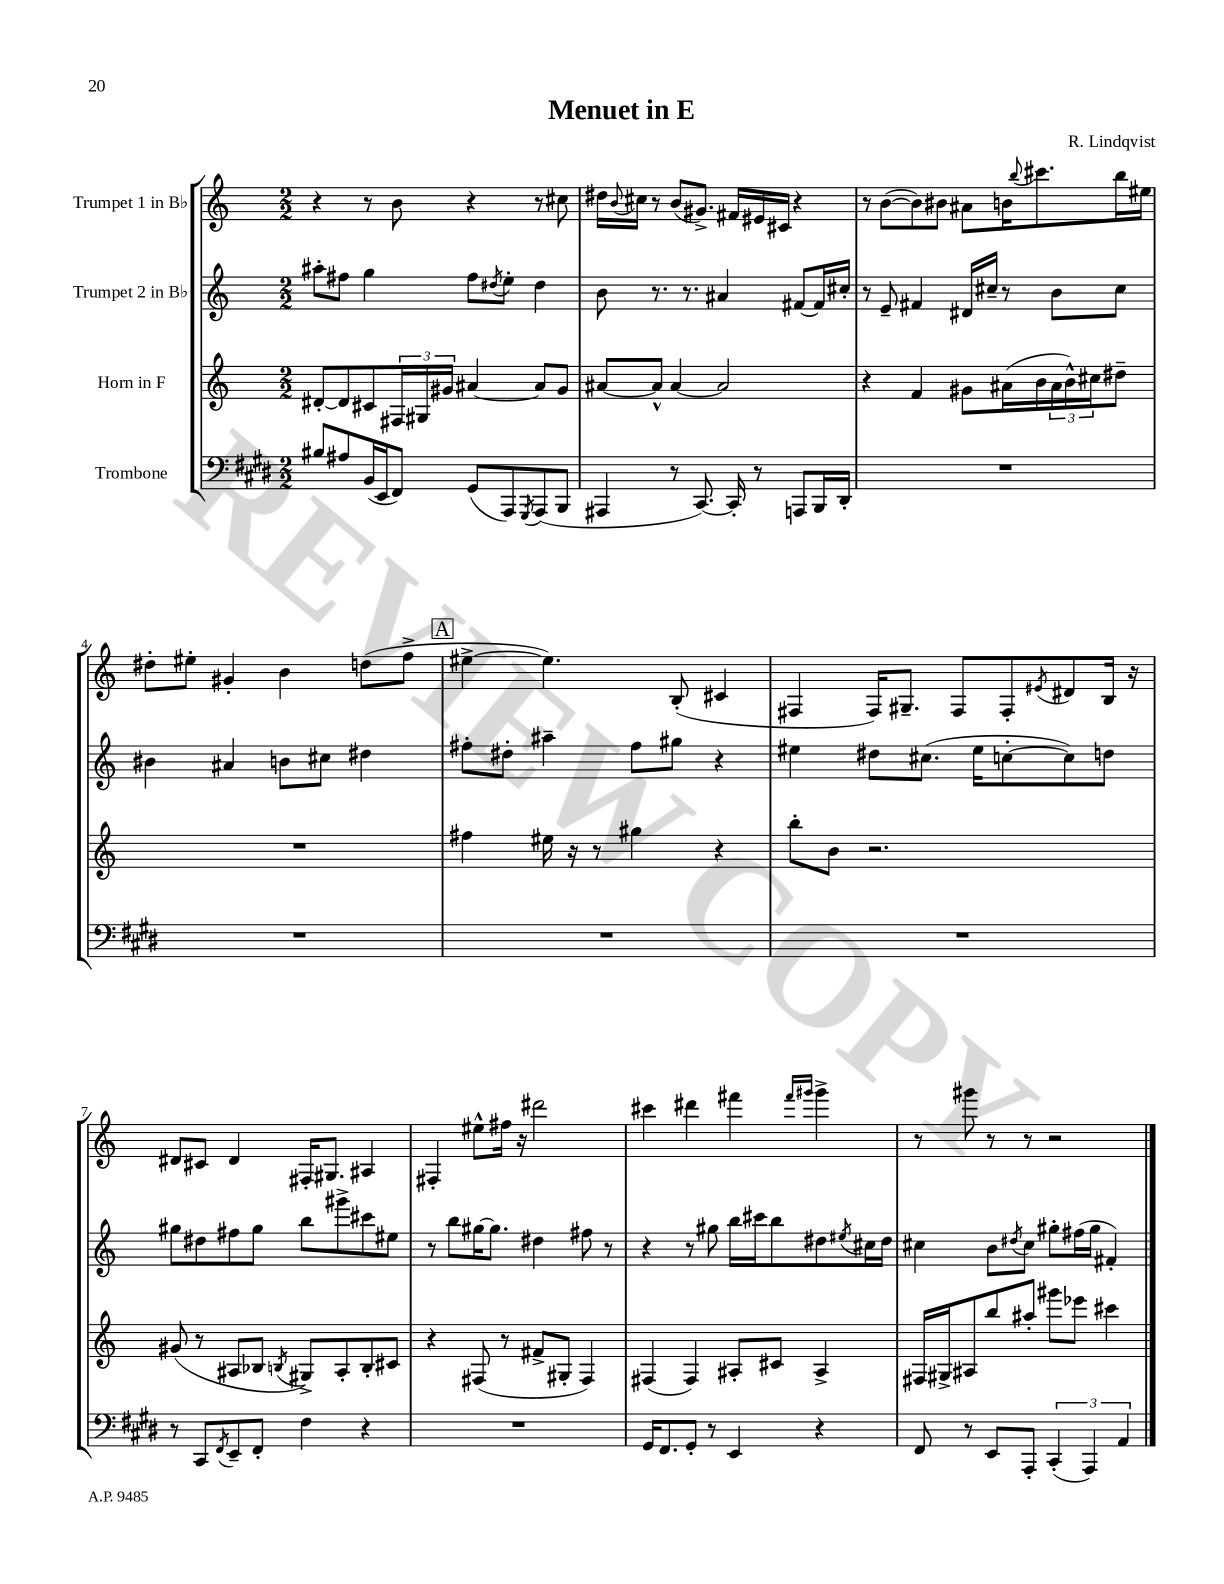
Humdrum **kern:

**kern	**kern	**kern	**kern
*staff4	*staff3	*staff2	*staff1
*clefF4	*clefG2	*clefG2	*clefG2
*k[f#c#g#d#]	*k[]	*k[]	*k[]
*M2/2	*M2/2	*M2/2	*M2/2
8B#	[8d#'	8aa#'	4r
8A#	8d#]	8ff#	.
(16BB	8c#	4gg	8r
16EE	.	.	.
8FF#)	24F#	.	8b
.	24G#	.	.
.	24g#	.	.
(8GG#	[4a#	8ff#	4r
.	.	8qdd#	.
8AAA)	.	8ee'	.
8qGGG#	.	.	.
(8AAA	8a#]	4dd#	8r
8BBB	8g#	.	8cc#
=	=	=	=
4AAA#	[8a#	8b	16dd#
.	.	.	8qqb
.	.	.	16cc#
.	8a#^^]	8.r	8r
8r	[4a#	.	(8b
.	.	8.r	.
[8.CC#)	.	.	8.g#^)
.	2a#]	4a#	.
16CC#']	.	.	16f#
8r	.	.	16e#
.	.	.	16c#
8AAA	.	[8f#	4r
16BBB	.	16f#]	.
16DD#'	.	16cc#'	.
=	=	=	=
1r	4r	8r	8r
.	.	8e~	([8b
.	4f	4f#	8b])
.	.	.	8b#
.	8g#	16d#	8a#
.	.	16cc#~	.
.	(16a#	8r	16b
.	.	.	8qqbb
.	16b	.	8.ccc#
.	24a#	8b	.
.	24b^^)	.	.
.	24cc#	.	.
.	8dd#~	8cc#	16bb
.	.	.	16ee#
=	=	=	=
1r	1r	4b#	8dd#'
.	.	.	8ee#'
.	.	4a#	4g#'
.	.	8b	4b
.	.	8cc#	.
.	.	4dd#	(8dd
.	.	.	8ff^
=	=	=	=
1r	4ff#	8ff#'	[4ee#^
.	.	8dd#'	.
.	16ee#	4aa#~	4.ee#])
.	16r	.	.
.	8r	.	.
.	4gg#	8ff#	.
.	.	8gg#	(8B'
.	4r	4r	4c#
=	=	=	=
1r	8bb'	4ee#	4F#
.	8b	.	.
.	2.r	8dd#	16F#)
.	.	.	8.G#~
.	.	(8.cc#	.
.	.	.	8F#
.	.	16ee#	.
.	.	[8cc'	8F#'
.	.	.	8qe#
.	.	8cc])	8d#
.	.	8dd	16B
.	.	.	16r
=	=	=	=
8r	(8g#	8gg#	8d#
8CC#	8r	8dd#	8c#
8qFF#	.	.	.
8EE~	8A#	8ff#	4d#
8FF#'	8B-	8gg#	.
.	8qB	.	.
4F#	8G#^)	8bb	16F#'
.	.	.	8.G#
.	8A#'	8ggg#^	.
4r	8B'	8ccc#	4A#
.	8c#	8ee#	.
=	=	=	=
1r	4r	8r	4F#'
.	.	8bb	.
.	(8F#	[16gg#	8ee#^^
.	.	8.gg#]	.
.	8r	.	16ff#
.	.	.	16r
.	8f#^	4dd#	2ddd#
.	8G#'	.	.
.	4F#)	8ff#	.
.	.	8r	.
=	=	=	=
16GG#	(4F#	4r	4ccc#
8.FF#	.	.	.
8GG#'	4F#)	8r	4ddd#
8r	.	8gg#	.
4EE	8A#'	16bb	4fff#
.	.	16ccc#	.
.	8c#	8bb	.
.	.	.	16qqfff#
.	.	.	16qqggg#
4r	4A#^	8dd#	4ggg#^
.	.	8qee#	.
.	.	16cc#	.
.	.	16dd#	.
=	=	=	=
8FF#	16F#	4cc#	8r
.	16G#^	.	.
8r	8A#	.	8ggg#
8EE	8bb	8b	8r
.	.	8qdd#	.
8AAA'	8aa#'	8cc#	8r
(6CC#'	8ggg#	8gg#'	2r
.	8eee-	(16ff#	.
6AAA)	.	.	.
.	.	16gg#	.
.	4ccc#	4f#')	.
6AA	.	.	.
==	==	==	==
*-	*-	*-	*-
